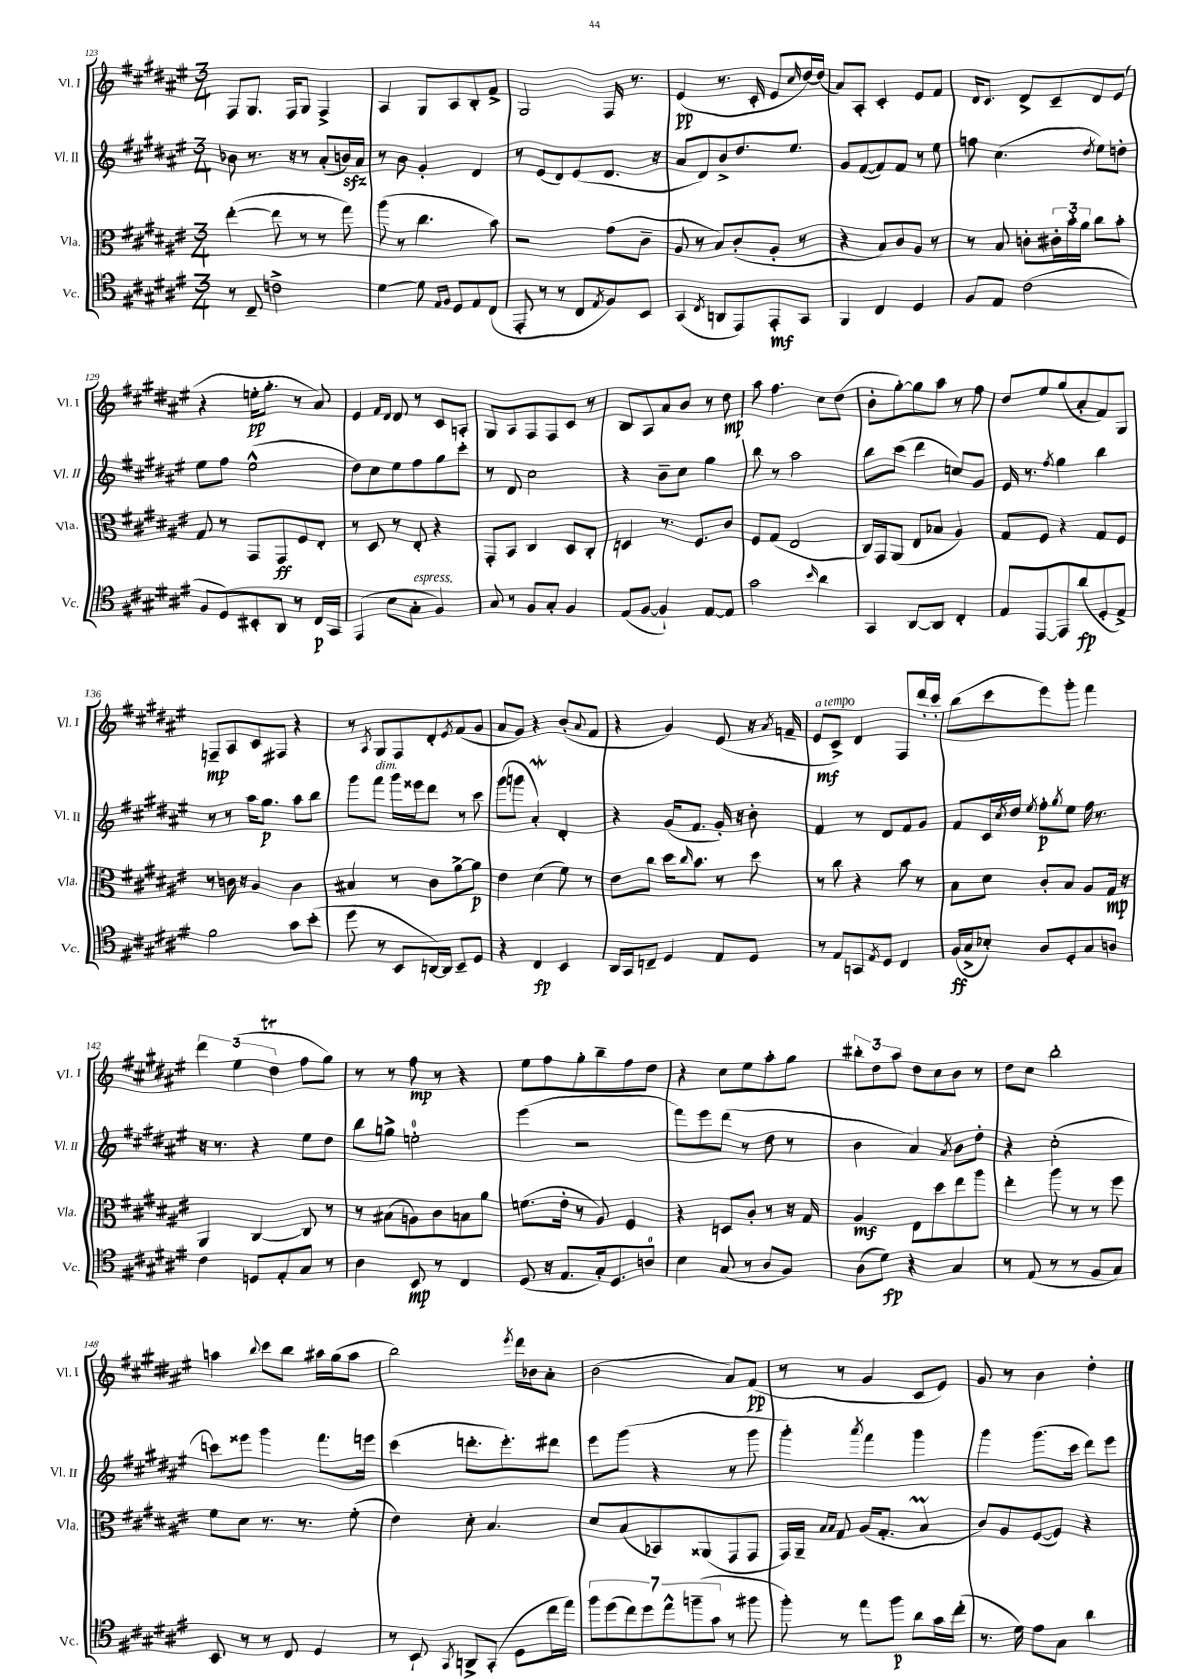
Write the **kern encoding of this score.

**kern	**kern	**kern	**kern
*staff4	*staff3	*staff2	*staff1
*clefC4	*clefC3	*clefG2	*clefG2
*k[f#c#g#d#a#e#]	*k[f#c#g#d#a#e#]	*k[f#c#g#d#a#e#]	*k[f#c#g#d#a#e#]
*M3/4	*M3/4	*M3/4	*M3/4
8r	([4ee#'\	8b-\	8F#/L
8C#~/	.	8.r	8.G#/J
2c^\	8ee#\]	.	.
.	.	16r	16F#/LK
.	8r	8r	8G#/J
.	8r	(8a#'/L	4F#^/
.	8gg#\)	16b/L)	.
.	.	16a#/JJ	.
=	=	=	=
[4d#\	(8aa#\	8r	4A#/
.	8r	8b\	.
8d#\]	4.cc#\	4g#'/	8G#/L
16qqE#/LL	.	.	.
16qqF#/JJ	.	.	.
8D#/L	.	.	8A#/
8E#/	.	4d#/	8B'/
(8C#/J	8b\)	.	8f#^/J
=	=	=	=
8EE#'/	2r	8r	2G#/
8r	.	(8e#/L	.
8r	.	8d#/)	.
8C#/L	.	(8e#/	.
8qE#/	.	.	.
8F#/)	(8g#\L	8.d#/J	16F#/
.	.	.	8.r
8BB/J	8c#~\J	.	.
.	.	16r	.
=	=	=	=
(4GG#/	8A#/	8a#/L	(4e#/
.	8r	8d#/)	.
8qC#/	.	.	.
8AA/L	8B/L)	8b^/	8.r
8EE#/)	(8c#'/	8.dd#/	.
.	.	.	16c#'/
8EE#'/	8A#'/J	.	8e#/L
.	.	8.ee#/J	.
.	.	.	16qqcc#/
8GG#/J	8r	.	[16dd#/L)
.	.	.	(16dd#/]JJ
=	=	=	=
4FF#/	4r	8g#/L	8a#/L)
.	.	([8f#/	8A#'/J
4C#/	8B/L)	8f#/])	4c#'/
.	8c#/	8f#/J	.
4D#/	8A#/J	8r	8e#/L
.	8r	8ee#\	8f#/J
=	=	=	=
8F#/L	8r	8ff\	16d#/LK
.	.	.	8.c#/J
8E#/J	8B/	(4.cc#\	.
(2c#\	8c'\L	.	8d#^/L
.	24c#'\L	.	8c#~/
.	24b'\	.	.
.	24a#\JJ	.	.
.	.	8qdd#/	.
.	8cc#\L	8ee#\L)	8d#/
.	8b'\J	8dd'\J	(8e#/J
=	=	=	=
8F#/L	8G#/	8ee#\L	4r
8D#/)	8r	8ff#\J	.
8BB#'/	8GG#/L	(2ee#^^\	16ee'\LK
.	.	.	8.gg#'\J
8AA#/J	8GG#/	.	.
8r	8F#/	.	8r
16C#/LL	8E#'/J	.	8a#/)
16GG#/JJ	.	.	.
=	=	=	=
(4EE#/	8r	8dd#\L)	4e#/
.	8D#/	8cc#\	.
.	.	.	16qqf#/LL
.	.	.	16qqd#/JJ
8B\L	8r	8ee#\	8d#/
8G#'\J	8E#'/	8ff#\	8r
4F#/)	4r	8gg#\	8c#/L
.	.	8ccc#'\J	8A'/J
=	=	=	=
8G#/	8GG#'/L	8r	8G#/L
8r	8BB/J	8d#/	8A#/
8F#/L	4C#/	2cc#\	8F#/
8G#'/J	.	.	8F#/
4F#/	8D#/L	.	8c#/J
.	8C#'/J	.	8r
=	=	=	=
(8E#/L	4D/	4r	8B/L
[8F#/J	.	.	8A#/
4F#`/])	8.r	8b~\L	8a#/
.	.	8cc#\J	8b/J
.	8.F#/L	.	.
[8E#/L	.	4gg#\	8r
8E#/]J	8c#/J	.	8dd#\
=	=	=	=
2g#\	8F#/L	8bb\	8aa#\
.	(8G#/J	8r	4.ff#\
.	2E#/	2aa#\	.
16qqb/	.	.	.
4a#\	.	.	8cc#\L
.	.	.	(8dd#\J
=	=	=	=
4GG#/	16C#/LL)	8bb\L	8b'\L
.	16GG#/J	.	.
.	(8AA#/J	(8ccc#\J	[8gg#'\)
[8AA#/L	8E#/L	4ddd#\	8gg#\]
8AA#/]J	8B-/J	.	8aa#\J
4C#'/	4A#/)	8cc/L)	8r
.	.	8g#/J	8ff#\
=	=	=	=
8E#/L	8G#/L	16e#/	8dd#/L
.	.	8.r	.
[8EE#/	8F#/J	.	8ee#/
.	.	8qff#/	.
8EE#/]	4r	4gg#\	(8gg#/
(8a#/	.	.	8a#'/
8D#'/	8G#/L	4bb\	8f#/)
8E#^/J)	8F#/J	.	8G#/J
=	=	=	=
2f#\	8r	8r	8F~/L
.	16c\	8r	8A#/
.	16r	.	.
.	4A#/	16aa#\LK	8c#/
.	.	8.gg#\J	.
.	.	.	8F#/J
8g#\L	4c\	8aa#\L	4r
(8b'\J	.	8bb\J	.
=	=	=	=
8dd#\	4B#/	8ggg#\L	8r
.	.	.	8qA#/
8r	.	8fff#\J	8G#/L
8BB/L	8r	16ggg#\LL	8F#/
.	.	16eee##\J	.
[16AA/L)	8c#\L	8ddd#\J	8d#'/
16AA/]JJ	.	.	.
.	.	.	8qe#/
8BB~/L	[8a#^\	8r	(8f#/
8D#/J	8a#\]J	8ccc#\	8g#/J
=	=	=	=
4r	4e#\	(8ggg#\L	8a#/L
.	.	8ggg\J	8g#/J)
4C#/	(4d#\	4a#'/)	4r
4BB/	8f#\)	4d#'/	(8b'/L
.	.	.	8qqa#/
.	8r	.	8f#/J
=	=	=	=
16AA#/LL	8e#\L	4r	4r
16GG#/J	.	.	.
8C~/J	8cc#\J	.	.
4D#/	16dd#\LK	(16g#/LK	4g#/)
.	16qqcc#/	.	.
.	8.b\J	8.f#/J	.
8E#/L	8r	16g#'/)	(8e#/
.	.	16r	.
8D#/J	8dd#\	8b'\	16r
.	.	.	8qa#/
.	.	.	16f~/
=	=	=	=
8r	8r	4f#/	8e#/L
8E#/L	8cc#\	.	8c#^/J)
8GG/	4r	8r	4d#/
8qE#/	.	.	.
8D#/J	.	8d#/L	.
4C#/	8b\	8f#/	8F#/L
.	8r	8g#/J	16ddd#'/L
.	.	.	16ccc#'/JJ
=	=	=	=
(16F#/LL	8B\L	8f#/L	(8bb\L
16G#^/J	.	.	.
8B-'/J)	8d#\J	16c#/L	8ccc#\
.	.	8qcc#/	.
.	.	16dd#/JJ	.
.	.	8qee#/	.
8A#/L	8c#'/L	8ff#'\L	8eee#\)
.	.	8qgg#/	.
8D#'/	8B/J	8ee#\J	8ggg#'\J
8G#/	8A#/L	16ff#\	4fff#\
.	.	8.r	.
8A/J	16G#/Jk	.	.
.	16r	.	.
=	=	=	=
4c#\	4AA#/	16r	6ddd#\
.	.	8.r	.
.	.	.	(6ee#\
8D/L	[4C#/	4r	.
.	.	.	6dd#\
8E#'/	.	.	.
8G#/J	8C#/]	8ee#\L	8ff#\L
8r	8r	8dd#\J	8gg#\J)
=	=	=	=
4A#\	8r	8bb\L	8r
.	(8B#\L	8gg^\J	8r
8BB/	8A\)	2ee'\	8ff#\
8r	8c#\	.	8r
4C#/	8B\	.	4r
.	8a#\J	.	.
=	=	=	=
(8D#/	(8.f\L	(4eee#\	8ee#\L
16r	.	.	8ff#\
8.E#/L	16e#'\Jk	.	.
.	8r	2r	8gg#'\
16G#'/k)	8A#/)	.	8bb~\
8.D#/	.	.	.
.	4F#/	.	8ff#\
8A/J	.	.	8dd#\J
=	=	=	=
4B\	4r	8fff#\L)	4r
.	.	8eee#\	.
(8G#/	8D/L	(8ddd#\J	8cc#\L
8r	8c#'/J	8r	8ee#\
8A#/L	8r	8dd#\	8aa#'\
8F#/J)	16r	8r	8gg#\J
.	16G#/	.	.
=	=	=	=
(8A#\L	4A#/	4b\	12bb#'\L
.	.	.	12dd#\
8d#\J)	.	.	.
.	.	.	12aa#\J
4r	8E#\L	4a#/)	8dd#\L
.	8dd#\	.	8cc#\
.	.	8qa#/	.
4G#/	8ee#\	8b\L	8b\J
.	8aa#\J	8dd#'\J	8r
=	=	=	=
8r	4ee#'\	4r	8dd#\L
(8E#/	.	.	8cc#\J
8r	8aa#\	(2cc#'\	2bb'\
8r	8r	.	.
8F#/L	8r	.	.
8G#/J)	8ff#\	.	.
=	=	=	=
8BB/	8f#\L	8ccc\L)	4aa\
8r	8d#\J	8eee##\J	.
.	.	.	8qqbb/
8r	8.r	4ggg#\	8ccc#\L
8C#/	.	.	8bb\J
.	8.r	.	.
4D#/	.	8.fff#\L	16aa#\LL
.	.	.	(16gg#\J
.	(8f#'\	.	8aa#\J
.	.	16eee\Jk	.
=	=	=	=
8r	4e#\)	(4ccc#\	2bb\)
8BB`/	.	.	.
8qGG#/	.	.	.
8AA^/L	8d#'\	8.ddd'\L	.
(8GG#'/J	4.B/	.	.
.	.	8.eee#'\)	.
.	.	.	8qeee#/
8D#\L	.	.	16ddd#\LL
.	.	.	16b-\J
16cc#\L	.	8ddd#\J	8a#'\J
16ee#\JJ)	.	.	.
=	=	=	=
14ff#\L	8d#/L	8eee#\L	(2b\
(14dd#\	.	.	.
.	(8B/	(8ggg#\J	.
14cc#\)	.	.	.
14dd#\	.	.	.
.	8BB-/)	4r	.
14ee#^^\	.	.	.
(14ff~\	.	.	.
.	(8AA##/	.	.
14g#\J	.	.	.
8r	8GG#/	8r	8a#/L)
8ff#\	8GG#/J	8ggg#\	(8f#/J
=	=	=	=
8ff#'\)	16GG#/LL)	4ggg#'\)	8r
.	16AA#~/JJ	.	.
.	16qqB/LL	.	.
.	16qqB/JJ	.	.
8r	8G#/	.	8r
.	.	8qaaa#/	.
8ee#\L	(16A#/LK	4fff#\	4g#/
.	8.G#'/J	.	.
8ff#\J	.	.	.
8a#\L	4B/	4ggg#\	8c#/L
16g#\L	.	.	8e#/J)
(16cc#'\JJ	.	.	.
=	=	=	=
8.r	8c#/L)	4ggg#\	8g#/
.	8A#/	.	8r
16d#\)	.	.	.
8e#\L	([8F#/	(8.ggg#\L	4b\
8G#\J	8F#/]J)	.	.
.	.	16ccc#\Jk	.
4a#\	4r	8ddd#\L)	4dd#'\
.	.	8eee#\J	.
==	==	==	==
*-	*-	*-	*-
